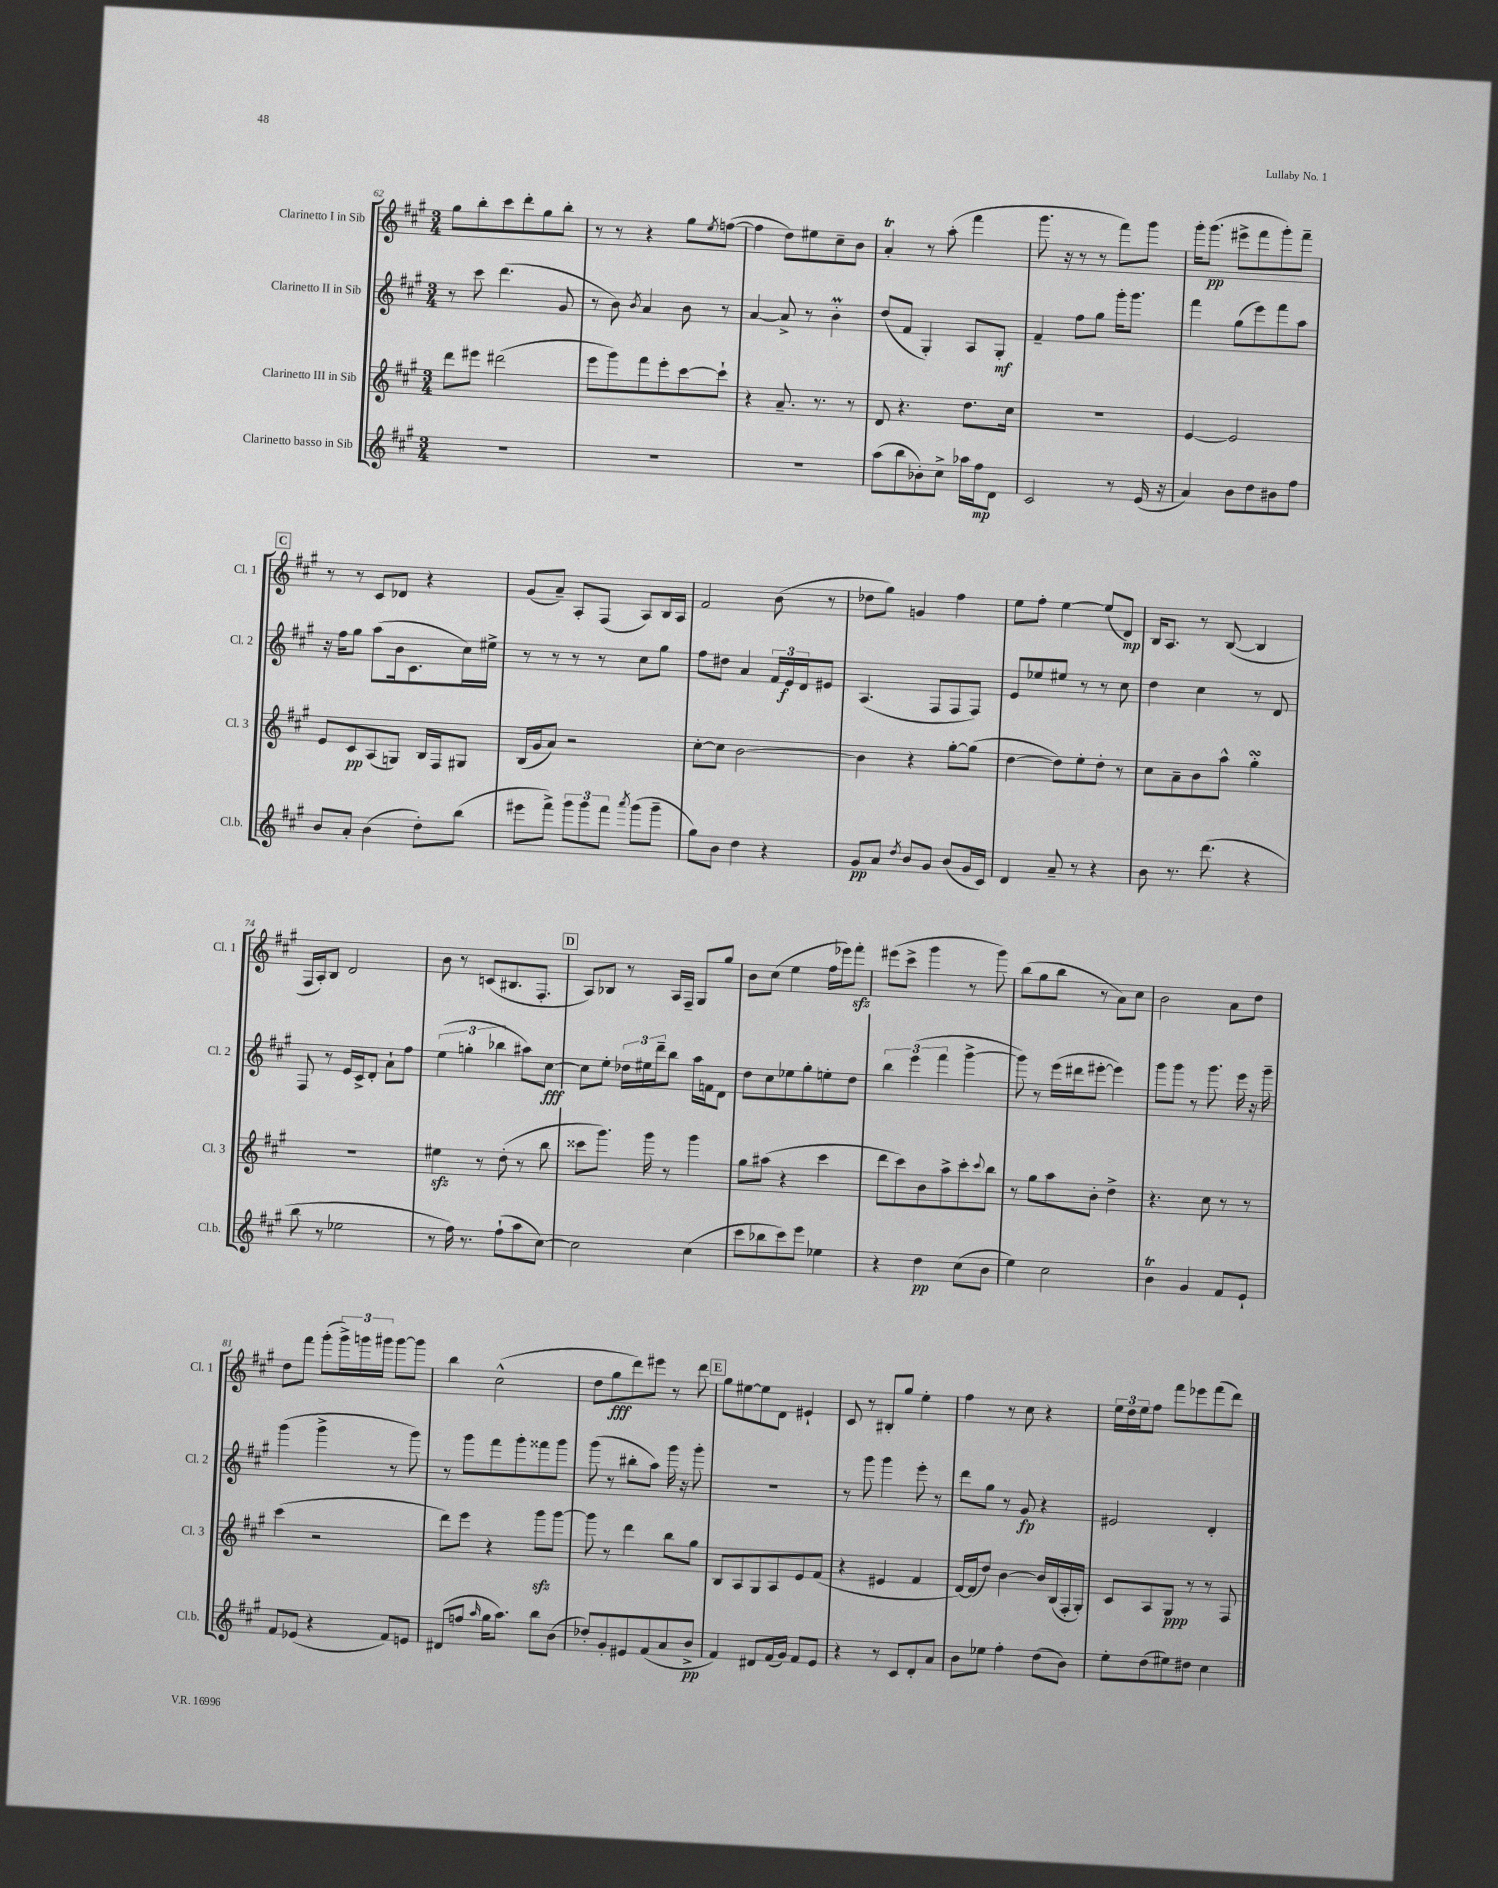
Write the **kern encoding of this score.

**kern	**kern	**kern	**kern
*staff4	*staff3	*staff2	*staff1
*clefG2	*clefG2	*clefG2	*clefG2
*k[f#c#g#]	*k[f#c#g#]	*k[f#c#g#]	*k[f#c#g#]
*M3/4	*M3/4	*M3/4	*M3/4
2.r	8ddd	8r	8gg#
.	8eee#	8ccc#	8bb'
.	(2ddd#	(4.ddd	8ccc#
.	.	.	8ddd'
.	.	.	8gg#
.	.	8g#	8bb'
=	=	=	=
2.r	8eee	8r	8r
.	8ggg#)	8b)	8r
.	.	8qb	.
.	8fff#	4a	4r
.	8eee'	.	.
.	[8ccc#	8b	8gg#
.	.	.	8qee
.	8ccc#`]	8r	([8ff
=	=	=	=
2.r	4r	[4a	4ff]
.	8.a~	8a^]	8dd)
.	.	8r	8ee#
.	8.r	.	.
.	.	4b'	8cc#~
.	8r	.	8b
=	=	=	=
(8aa	8d	(8dd	4a'
8bb	4.r	8f#	.
8b-')	.	4G#')	8r
8cc#^	.	.	(8aa'
16aa-	8.dd	8A	4fff#
16ff#	.	.	.
8d	.	8G#'	.
.	16cc#	.	.
=	=	=	=
2c#	2.r	4f#~	8.ggg#
.	.	.	16r
.	.	8ff#	8r
.	.	8gg#	8r
8r	.	16ggg#'	8fff#)
.	.	8.ggg#	.
(16e	.	.	8ggg#
16r	.	.	.
=	=	=	=
4a)	[4e	4fff#	16ggg#'
.	.	.	(8.ggg#
8b	2e]	(8gg#	8eee#^
8dd	.	8eee)	8fff#
8b#	.	8fff#	8ggg#')
8ff#	.	8aa	8fff#~
=	=	=	=
8b	8e	16r	8r
.	.	16ff#	.
8a'	8c#	8gg#	8r
(4b	(8A	(8aa	8c#
.	8G)	16b	8d-
.	.	8.c#	.
8dd')	16B	.	4r
.	16F#	.	.
(8bb	8G#	16cc#)	.
.	.	16ee#^	.
=	=	=	=
8eee#	(16B	8r	(8g#
.	16g#	.	.
8fff#^)	8a)	8r	8a~)
12ggg#	2r	8r	8A'
12ggg#	.	.	.
.	.	8r	(8F#
12fff#	.	.	.
8qaaa	.	.	.
(8ggg#	.	8cc#	8A)
8ggg#~	.	8gg#	16B
.	.	.	16A
=	=	=	=
8gg#)	[8cc#'	8ff#	2f#
8b	8cc#]	8dd#	.
4dd	[2b	4a	.
4r	.	24f#	(8b
.	.	24e	.
.	.	24d	.
.	.	8e#	8r
=	=	=	=
8g#	4b]	(4.A	8dd-
8a	.	.	8gg#)
8qdd	.	.	.
8b	4r	.	4g
8g#	.	8F#	.
(8b	[8gg#'	8F#	4ff#
16g#	(8gg#]	8F#)	.
16c#)	.	.	.
=	=	=	=
4d	[4dd	8e	8ee
.	.	8ee-	8ff#'
8a~	8dd])	8ee#	[4ee
8r	8ee'	8r	.
4r	8dd'	8r	(8ee]
.	8r	8cc#	8d)
=	=	=	=
8b	8cc#	4dd	16B
.	.	.	8.A
8.r	8a~	.	.
.	8b	4cc#	8r
(8.ddd	.	.	.
.	8aa^^	.	([8B
4r	4gg#'	8r	4B]
.	.	8d	.
=	=	=	=
8bb	2.r	8F#	16F#
.	.	.	16A')
8r	.	8r	8B
2ee-	.	16e	2d
.	.	16c#^	.
.	.	8d'	.
.	.	8a`	.
.	.	8ff#	.
=	=	=	=
8r	4ee#	(6ee	8b
16ff#)	.	.	8r
.	.	6gg'	.
8.r	.	.	.
.	8r	.	(8c
.	.	6bb-	.
(8ff#`	(8dd'	.	8.B#
8aa	8r	8aa#)	.
.	.	.	8.F#'
[8cc#)	8bb	[8cc#	.
=	=	=	=
2cc#]	8ccc##	8cc#]	8A)
.	8.ggg#)	8ee'	8B-
.	.	24dd-	8r
.	.	24ee#	.
.	16ggg#	.	.
.	.	24ddd~	.
.	8r	8bb	16A
.	.	.	16F#~
(4cc#	4ggg#	16aa	8G#
.	.	16f	.
.	.	8d	8gg#
=	=	=	=
8ccc#	8gg#	8dd	8b
8bb-	(8aa#	8cc#	(8cc#
8ccc#)	4r	8ee-	4ee
8eee	.	8gg#'	.
4ee-	4ccc#	8ee'	16ff#
.	.	.	16eee-)
.	.	8dd	8fff#'
=	=	=	=
4r	8ddd	6bb	(8eee#
.	8ccc#)	.	8ccc#^
.	.	(6eee	.
4dd	8b	.	4ggg#
.	.	6fff#	.
.	8aa^	.	.
(8cc#	8ccc#'	[4ggg#^	8r
.	8qqccc#	.	.
8b	8bb	.	8ggg#)
=	=	=	=
4ee)	8r	8ggg#])	(8bb
.	8gg#	8r	8gg#
2cc#	8aa	(16eee	8bb
.	.	16ddd#	.
.	8b'	[8eee#'	8r
.	4dd^	4eee#])	8a)
.	.	.	8cc#
=	=	=	=
4b	4.r	8ggg#	2b
.	.	8ggg#	.
4g#	.	8r	.
.	8cc#	8.ggg#	.
8f#	8r	.	8a
.	.	16eee	.
8e`	8r	16r	8dd
.	.	16ggg#~	.
=	=	=	=
8f#	(4ccc#	(4ggg#	8dd
(8e-	.	.	8fff#
4r	2r	4ggg#^	(8ggg#'
.	.	.	24ggg#^)
.	.	.	24ggg
.	.	.	24ggg#
8f#)	.	8r	[8ggg#
8e	.	8ggg#)	8ggg#]
=	=	=	=
(8d#	8ddd)	8r	4bb
8ff	8eee	8ggg#	.
16qqaa	.	.	.
16gg#	4r	8fff#	(2cc#^^
8.aa)	.	.	.
.	.	8ggg#'	.
8bb	8ggg#	8fff##	.
(8b	[8ggg#	8ggg#	.
=	=	=	=
8dd-')	8ggg#]	(8ggg#	8dd
8g#'	8r	8r	8gg#
8e#	4ddd	8bb#'	8ddd)
(8f#	.	8aa)	8eee#
8a	8bb	16ggg#	8r
.	.	16r	.
8b^	8gg#	8ggg#'	8ddd
=	=	=	=
4f#)	8B	2.r	8gg#
.	8A	.	[8ee#
8d#	8G#	.	8ee#]
(16f#	8A	.	8d
16g#)	.	.	.
8f#	8e	.	4e#`
8e	(8f#	.	.
=	=	=	=
4r	4r	8r	8c#
.	.	8ggg#	8r
8r	4e#	4ggg#	8B#'
8c#	.	.	8gg#
8d'	4f#	8eee'	4ee'
8a	.	8r	.
=	=	=	=
8b	[16d)	8ddd	4ff#
.	(16d]	.	.
8ee-	8dd)	8gg#	.
4ff#'	[4b	8r	8r
.	.	8g#	8cc#
(8dd	16b]	4r	4r
.	(16B	.	.
8b)	16F#'	.	.
.	16G#')	.	.
=	=	=	=
8ee'	8c#	2e#	24ee
.	.	.	24dd
.	.	.	24ee
(8dd	8A	.	8ff#
8ee#)	8G#	.	8fff#
8dd#	8r	.	8eee-
4cc#	8r	4d'	(8fff#
.	8F#	.	8ddd)
==	==	==	==
*-	*-	*-	*-
